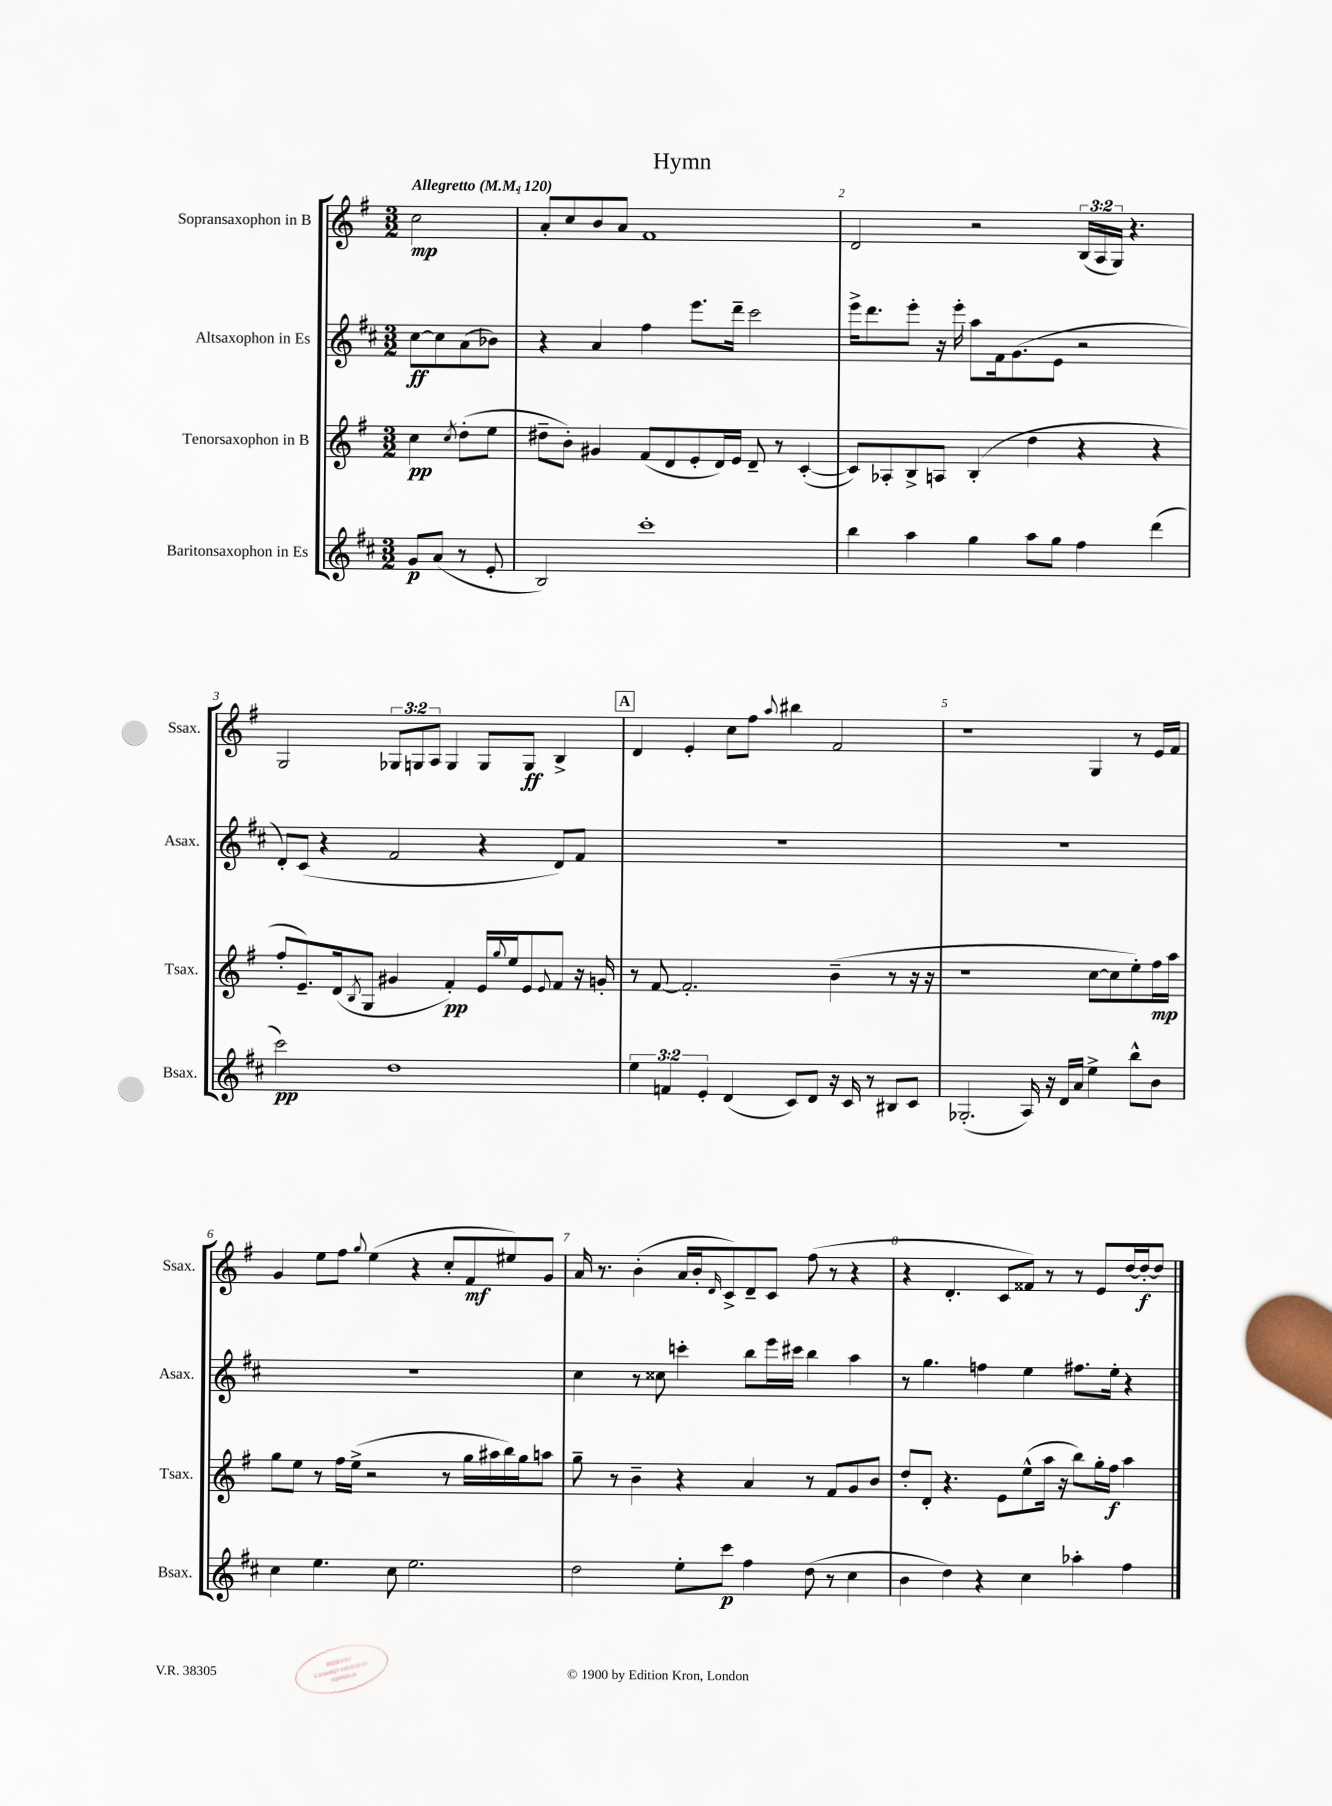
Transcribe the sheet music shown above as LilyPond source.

\header { title = "Hymn" }
<<
\new StaffGroup <<
\new Staff = "s0" \with { instrumentName = "Sopransaxophon in B" shortInstrumentName = "Ssax." } {
    \clef treble \key g \major \numericTimeSignature \time 3/2 \override Staff.TupletNumber.text = #tuplet-number::calc-fraction-text \partial 2 \tempo "Allegretto" 4 = 120
    c''2\mp |
    a'8-. c''8 b'8 a'8 fis'1 |
    d'2 r2 \tuplet 3/2 { b16( a16 g16) } r4. |
    g2 \tuplet 3/2 { ges8 g8 a8 } g4 g8 g8\ff b4-> |
    \mark \markup { \box "A" } d'4 e'4-. c''8 fis''8 \appoggiatura { a''8 } bis''4 fis'2 |
    r1 g4 r8 e'16 fis'16 |
    g'4 e''8 fis''8 \appoggiatura { g''8 } e''4( r4 c''8-. fis'8\mf eis''8) g'8 |
    a'16 r8. b'4-.( a'16 b'16-. \grace { d'16 } c'8->) d'8-- c'8 fis''8( r8 r4 |
    r4 d'4.-. c'8 fisis'8) r8 r8 e'8 d''16~ d''16~-.\f d''8 \bar "|." |
}
\new Staff = "s1" \with { instrumentName = "Altsaxophon in Es" shortInstrumentName = "Asax." } {
    \clef treble \key d \major \numericTimeSignature \time 3/2 \partial 2
    cis''8~\ff cis''8 a'8( bes'8) |
    r4 a'4 fis''4 e'''8. d'''16-- cis'''2 |
    e'''16-> d'''8. e'''8-. r16 e'''16-. a''8 fis'16 g'8.( e'8 r2 |
    d'8-.) cis'8( r4 fis'2 r4 d'8) fis'8 |
    \mark \markup { \box "A" } R1. |
    R1. |
    R1. |
    cis''4 r8 cisis''8 c'''4-. b''8 e'''16 cis'''16 b''4 a''4 |
    r8 g''4. f''4 e''4 fis''8. e''16-. r4 \bar "|." |
}
\new Staff = "s2" \with { instrumentName = "Tenorsaxophon in B" shortInstrumentName = "Tsax." } {
    \clef treble \key g \major \numericTimeSignature \time 3/2 \partial 2
    c''4\pp \acciaccatura { c''8 } d''8-.( e''8 |
    dis''8-- b'8-.) gis'4 fis'8( d'8 e'8-. d'16) e'16 d'8-- r8 c'4~-.( |
    c'8) aes8-. b8-> a8 b4-.( d''4 r4 r4 |
    fis''8-. e'8.--) d'16( \acciaccatura { b8 } g8 gis'4 fis'4-.\pp) e'16 \appoggiatura { g''8 } e''16 e'8 \appoggiatura { e'8 } fis'8 r16 g'16-. |
    \mark \markup { \box "A" } r8 fis'8~ fis'2.-. b'4--( r8 r16 r16 |
    r1 c''8~ c''8 e''8-.) fis''16\mp a''16 |
    g''8 e''8 r8 fis''16 e''16->( r2 r8 g''16 ais''16 b''16) g''16 a''8 |
    g''8-- r8 b'4-- r4 a'4 r8 fis'8 g'8 b'8 |
    d''8-. d'8-. r4. e'8 e''8-^( a''16 r16 b''8) g''16-. fis''16\f a''4 \bar "|." |
}
\new Staff = "s3" \with { instrumentName = "Baritonsaxophon in Es" shortInstrumentName = "Bsax." } {
    \clef treble \key d \major \numericTimeSignature \time 3/2 \override Staff.TupletNumber.text = #tuplet-number::calc-fraction-text \partial 2
    g'8\p a'8( r8 e'8-. |
    b2) cis'''1-. |
    b''4 a''4 g''4 a''8 g''8 fis''4 d'''4( |
    cis'''2\pp) d''1 |
    \mark \markup { \box "A" } \tuplet 3/2 { e''4 f'4 e'4-. } d'4( cis'8) d'8 r16 cis'16 r8 bis8 cis'8 |
    ges2.-.( a16) r16 d'16 a'16 e''4-> b''8-^ b'8 |
    cis''4 e''4. cis''8 e''2. |
    d''2 e''8-. cis'''8\p fis''4 d''8( r8 cis''4 |
    b'4 d''4) r4 cis''4 aes''4-. fis''4 \bar "|." |
}
>>
>>
\layout { \context { \Score \override BarNumber.break-visibility = ##(#f #t #t) barNumberVisibility = #all-bar-numbers-visible } }
